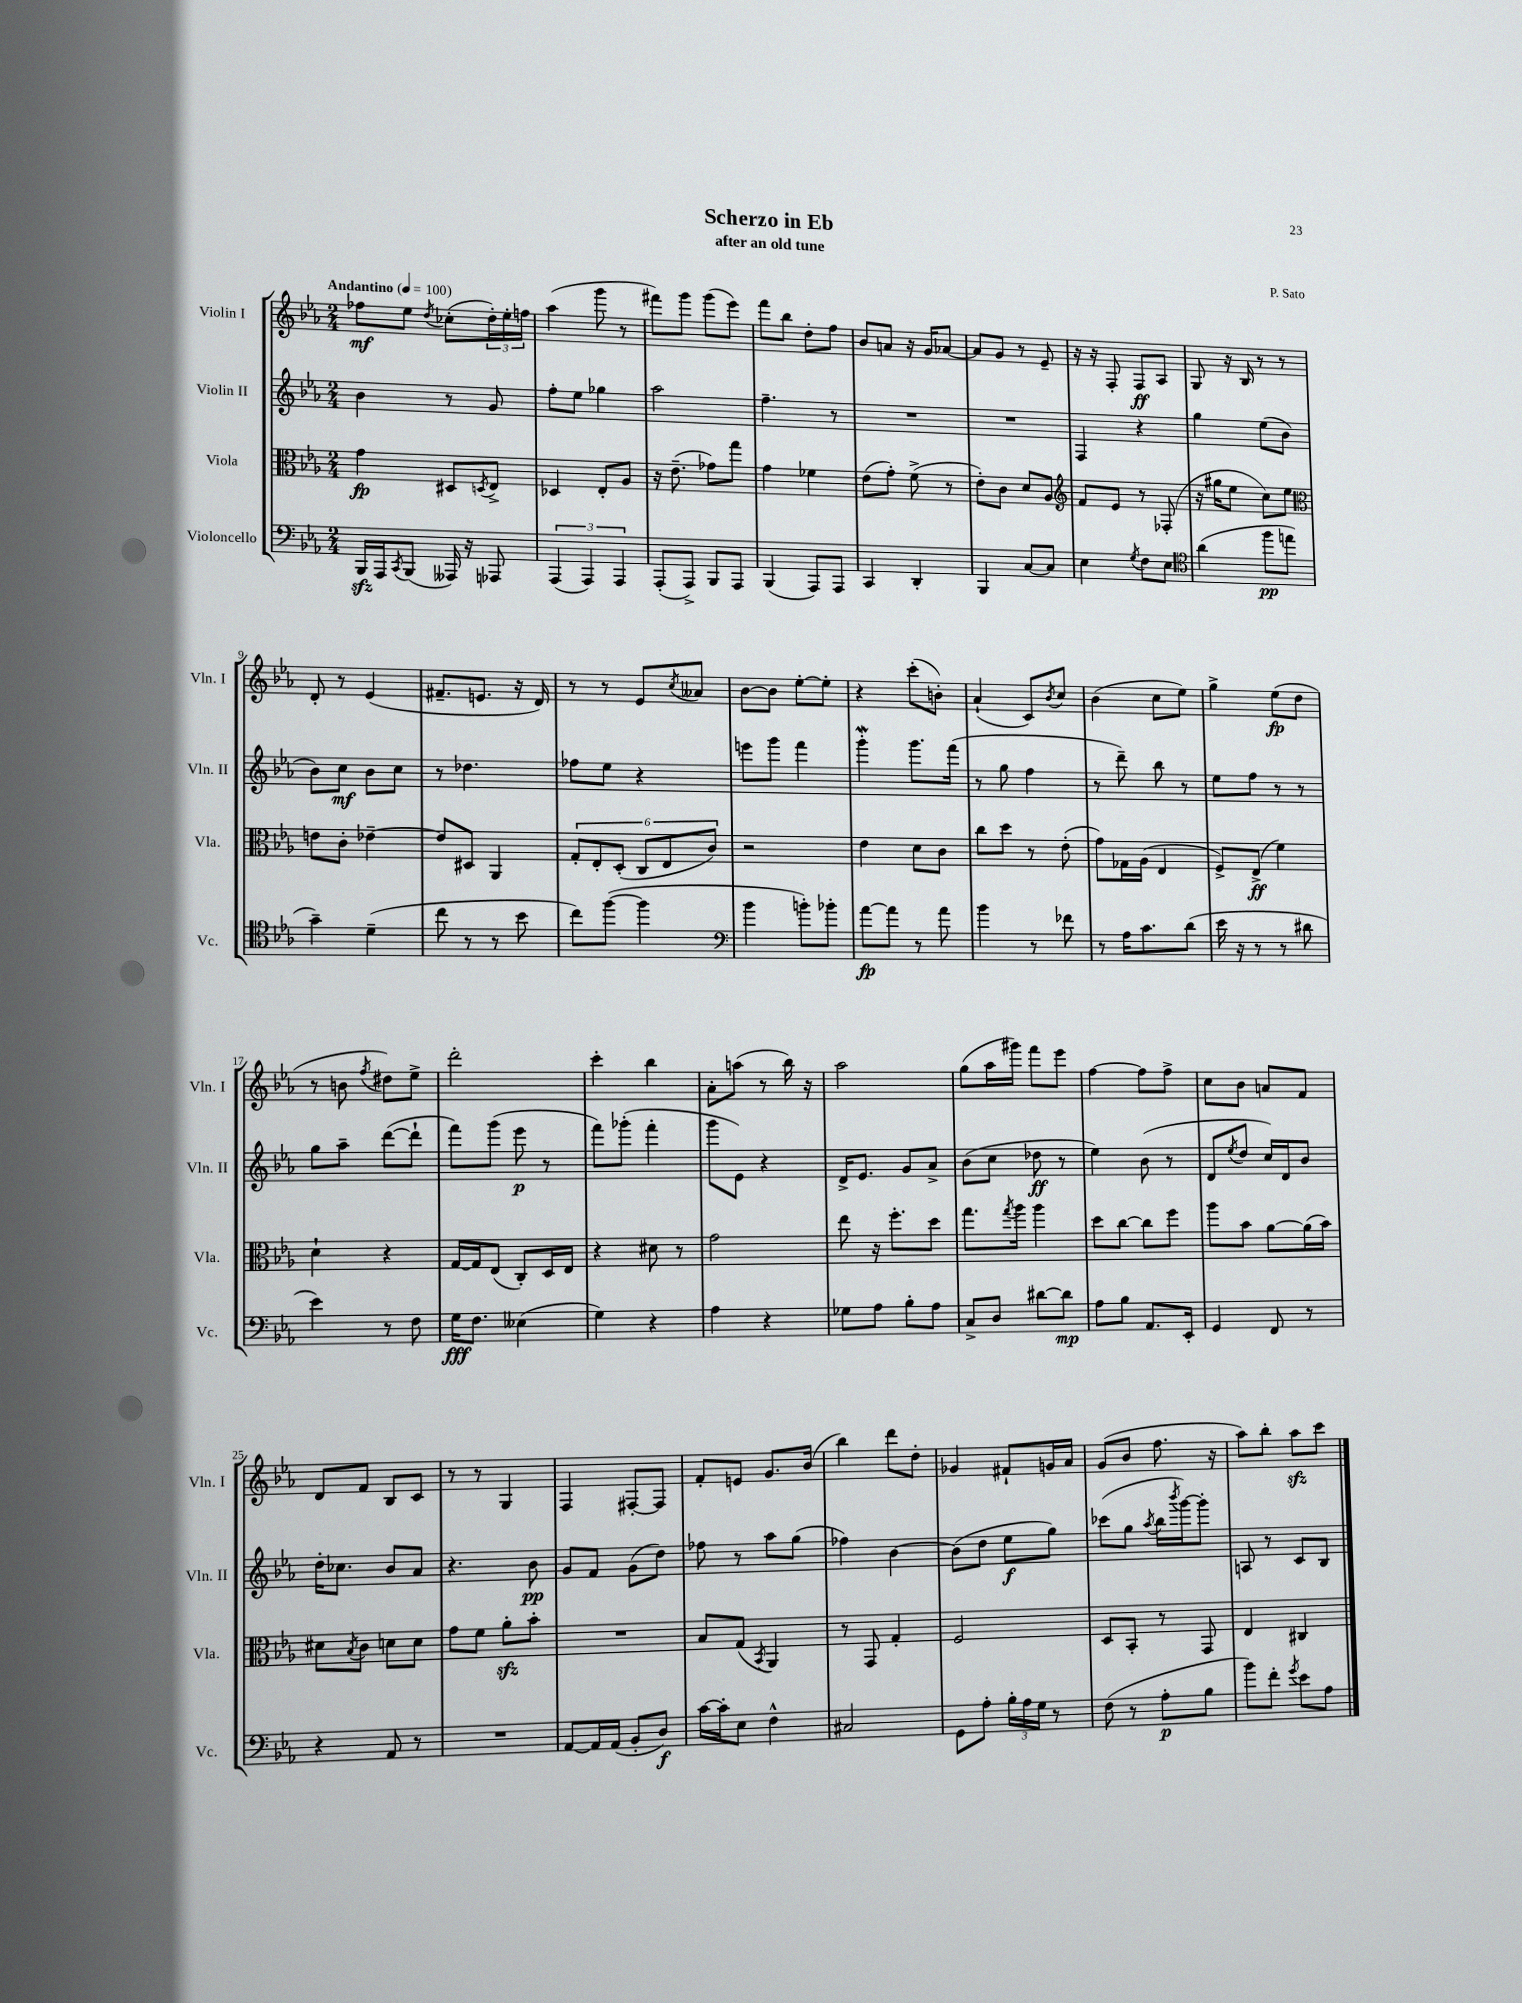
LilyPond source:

\header { title = "Scherzo in Eb" composer = "P. Sato" subtitle = "after an old tune" }
<<
\new StaffGroup <<
\new Staff = "s0" \with { instrumentName = "Violin I" shortInstrumentName = "Vln. I" } {
    \clef treble \key ees \major \numericTimeSignature \time 2/4 \tempo "Andantino" 4 = 100
    fes''8\mf ees''8 \acciaccatura { d''8 } ces''8-.( \tuplet 3/2 { d''16-.) ees''16-. f''16 } |
    aes''4( g'''8 r8 |
    fis'''8) g'''8 g'''8( ees'''8) |
    f'''8 bes''8 d''8-. f''8 |
    bes'8 a'8 r16 g'16 aes'8~ |
    aes'8 g'8 r8 ees'8-- |
    r16 r16 f8-. f8\ff aes8 |
    g8 r16 bes16 r8 r8 |
    d'8-. r8 ees'4( |
    fis'8.-- e'8. r16 d'16) |
    r8 r8 ees'8 \acciaccatura { c''8 } aeses'8 |
    bes'8~ bes'8 ees''8~-. ees''8-. |
    r4 c'''8-.( b'8-.) |
    aes'4-!( c'8) \acciaccatura { bes'8 } c''8 |
    bes'4( c''8 ees''8) |
    g''4-> ees''8\fp( d''8 |
    r8 b'8 \acciaccatura { f''8 } dis''8) ees''8-> |
    d'''2-. |
    c'''4-. bes''4 |
    aes'8-. a''8( r8 bes''16) r16 |
    aes''2 |
    g''8( aes''16 gis'''16) f'''8 ees'''8 |
    f''4~ f''8 f''8-> |
    c''8 bes'8 a'8 f'8 |
    d'8 f'8 bes8 c'8 |
    r8 r8 g4 |
    f4 fis8~-. fis8 |
    f'8-. e'8 g'8. bes'16( |
    bes''4) d'''8 d''8-. |
    ges'4 fis'8-! g'16 aes'16 |
    g'8( bes'8 f''8. r16 |
    aes''8) bes''8-. aes''8\sfz c'''8 \bar "|." |
}
\new Staff = "s1" \with { instrumentName = "Violin II" shortInstrumentName = "Vln. II" } {
    \clef treble \key ees \major \numericTimeSignature \time 2/4
    bes'4 r8 g'8 |
    f''8-. ees''8 ges''4 |
    aes''2 |
    f''4.-- r8 |
    R2 |
    R2 |
    f4 r4 |
    g''4 ees''8( bes'8 |
    bes'8) c''8\mf bes'8 c''8 |
    r8 des''4. |
    fes''8 ees''8 r4 |
    e'''8 g'''8 f'''4 |
    g'''4-.\mordent g'''8. f'''16( |
    r8 g''8 f''4 |
    r8 d'''8--) bes''8 r8 |
    ees''8 f''8 r8 r8 |
    g''8 aes''8-- d'''8~( d'''8-! |
    f'''8) g'''8( ees'''8\p r8 |
    f'''8) ges'''8-.( f'''4-. |
    g'''8 ees'8) r4 |
    d'16-> ees'8. g'8 aes'8-> |
    bes'8( c''8 des''8\ff r8 |
    ees''4) bes'8( r8 |
    d'8 \acciaccatura { ees''8 } d''8 c''16) d'16 bes'8 |
    d''16-. ces''8. bes'8 aes'8 |
    r4. bes'8\pp |
    g'8 f'8 g'8( d''8) |
    fes''8 r8 aes''8 g''8( |
    fes''4) bes'4~ |
    bes'8( d''8 ees''8\f g''8) |
    ces'''8( g''8 \acciaccatura { aes''8 } bes''16 \acciaccatura { bes'''8 } g'''16~) g'''8-. |
    a8 r8 c'8 bes8 \bar "|." |
}
\new Staff = "s2" \with { instrumentName = "Viola" shortInstrumentName = "Vla." } {
    \clef alto \key ees \major \numericTimeSignature \time 2/4
    g'4\fp dis8 \acciaccatura { d8 } ees8-> |
    des4 ees8-. aes8 |
    r16 ees'8.--( ges'8) g''8 |
    g'4 fes'4 |
    ees'8( g'8-.) f'8->( r8 |
    ees'8-.) c'8 d'8 aes8 |
    \clef treble f'8 ees'8 r8 fes8-.( |
    r16 gis''16 ees''8 c''8) ees''8 |
    \clef alto e'8 c'8-. ees'4~-- |
    ees'8 dis8 aes,4 |
    \tuplet 6/4 { g8-. ees8-. d8-.( c8 ees8 c'8) } |
    r2 |
    ees'4 d'8 c'8 |
    c''8 d''8 r8 ees'8-.( |
    g'8) ges16 aes16( ees4 |
    f8->) ees8->\ff( f'4) |
    d'4-! r4 |
    g16~ g16 ees8( c8-.) d16 ees16 |
    r4 dis'8 r8 |
    g'2 |
    ees''8 r16 f''8.-. d''8 |
    g''8. \acciaccatura { g''8 } aes''16 aes''4 |
    d''8 c''8~ c''8 f''8 |
    aes''8 bes'8 aes'8~ aes'16( bes'16) |
    dis'8 \acciaccatura { bes8 } c'8 d'8 d'8 |
    g'8 f'8 aes'8-.\sfz bes'8-. |
    R2 |
    bes8 g8( \acciaccatura { bes,8 } aes,4) |
    r8 g,8 g4-. |
    f2 |
    d8 bes,8-. r8 g,8 |
    ees4 cis4 \bar "|." |
}
\new Staff = "s3" \with { instrumentName = "Violoncello" shortInstrumentName = "Vc." } {
    \clef bass \key ees \major \numericTimeSignature \time 2/4
    bes,,16\sfz aes,,16 \acciaccatura { c,8 } bes,,8( aeses,,16) r16 aes,,8 |
    \tuplet 3/2 { aes,,4( aes,,4) aes,,4 } |
    aes,,8-.( aes,,8->) bes,,8 aes,,8 |
    bes,,4( aes,,8) aes,,8 |
    c,4 d,4-. |
    bes,,4 c8~ c8 |
    ees4 \acciaccatura { g8 } f8 ees8 |
    \clef tenor aes'4( f''8\pp e''8 |
    g'4--) d'4--( |
    c''8 r8 r8 bes'8 |
    c''8) f''8~( f''4 |
    \clef bass bes'4 b'8-.) bes'8-. |
    aes'8~\fp aes'8 r8 aes'8 |
    bes'4 r8 fes'8 |
    r8 aes16 c'8. d'8( |
    ees'16 r16 r8 r8 dis'8 |
    ees'4) r8 f8 |
    g16\fff f8. eeses4( |
    g4) r4 |
    aes4 r4 |
    ges8 aes8 bes8-. aes8 |
    c8-> d8 dis'8~ dis'8\mp |
    aes8 bes8 aes,8. ees,16-. |
    g,4 f,8 r8 |
    r4 aes,8 r8 |
    R2 |
    aes,8~ aes,16 aes,16( bes,8-. d8\f) |
    c'16~ c'16-. ees8 f4-^ |
    cis2 |
    g,8 aes8-. \tuplet 3/2 { bes16-. aes16 g16 } r8 |
    f8( r8 aes8-.\p bes8 |
    bes'8) f'8-. \acciaccatura { g'8 } ees'8 aes8 \bar "|." |
}
>>
>>
